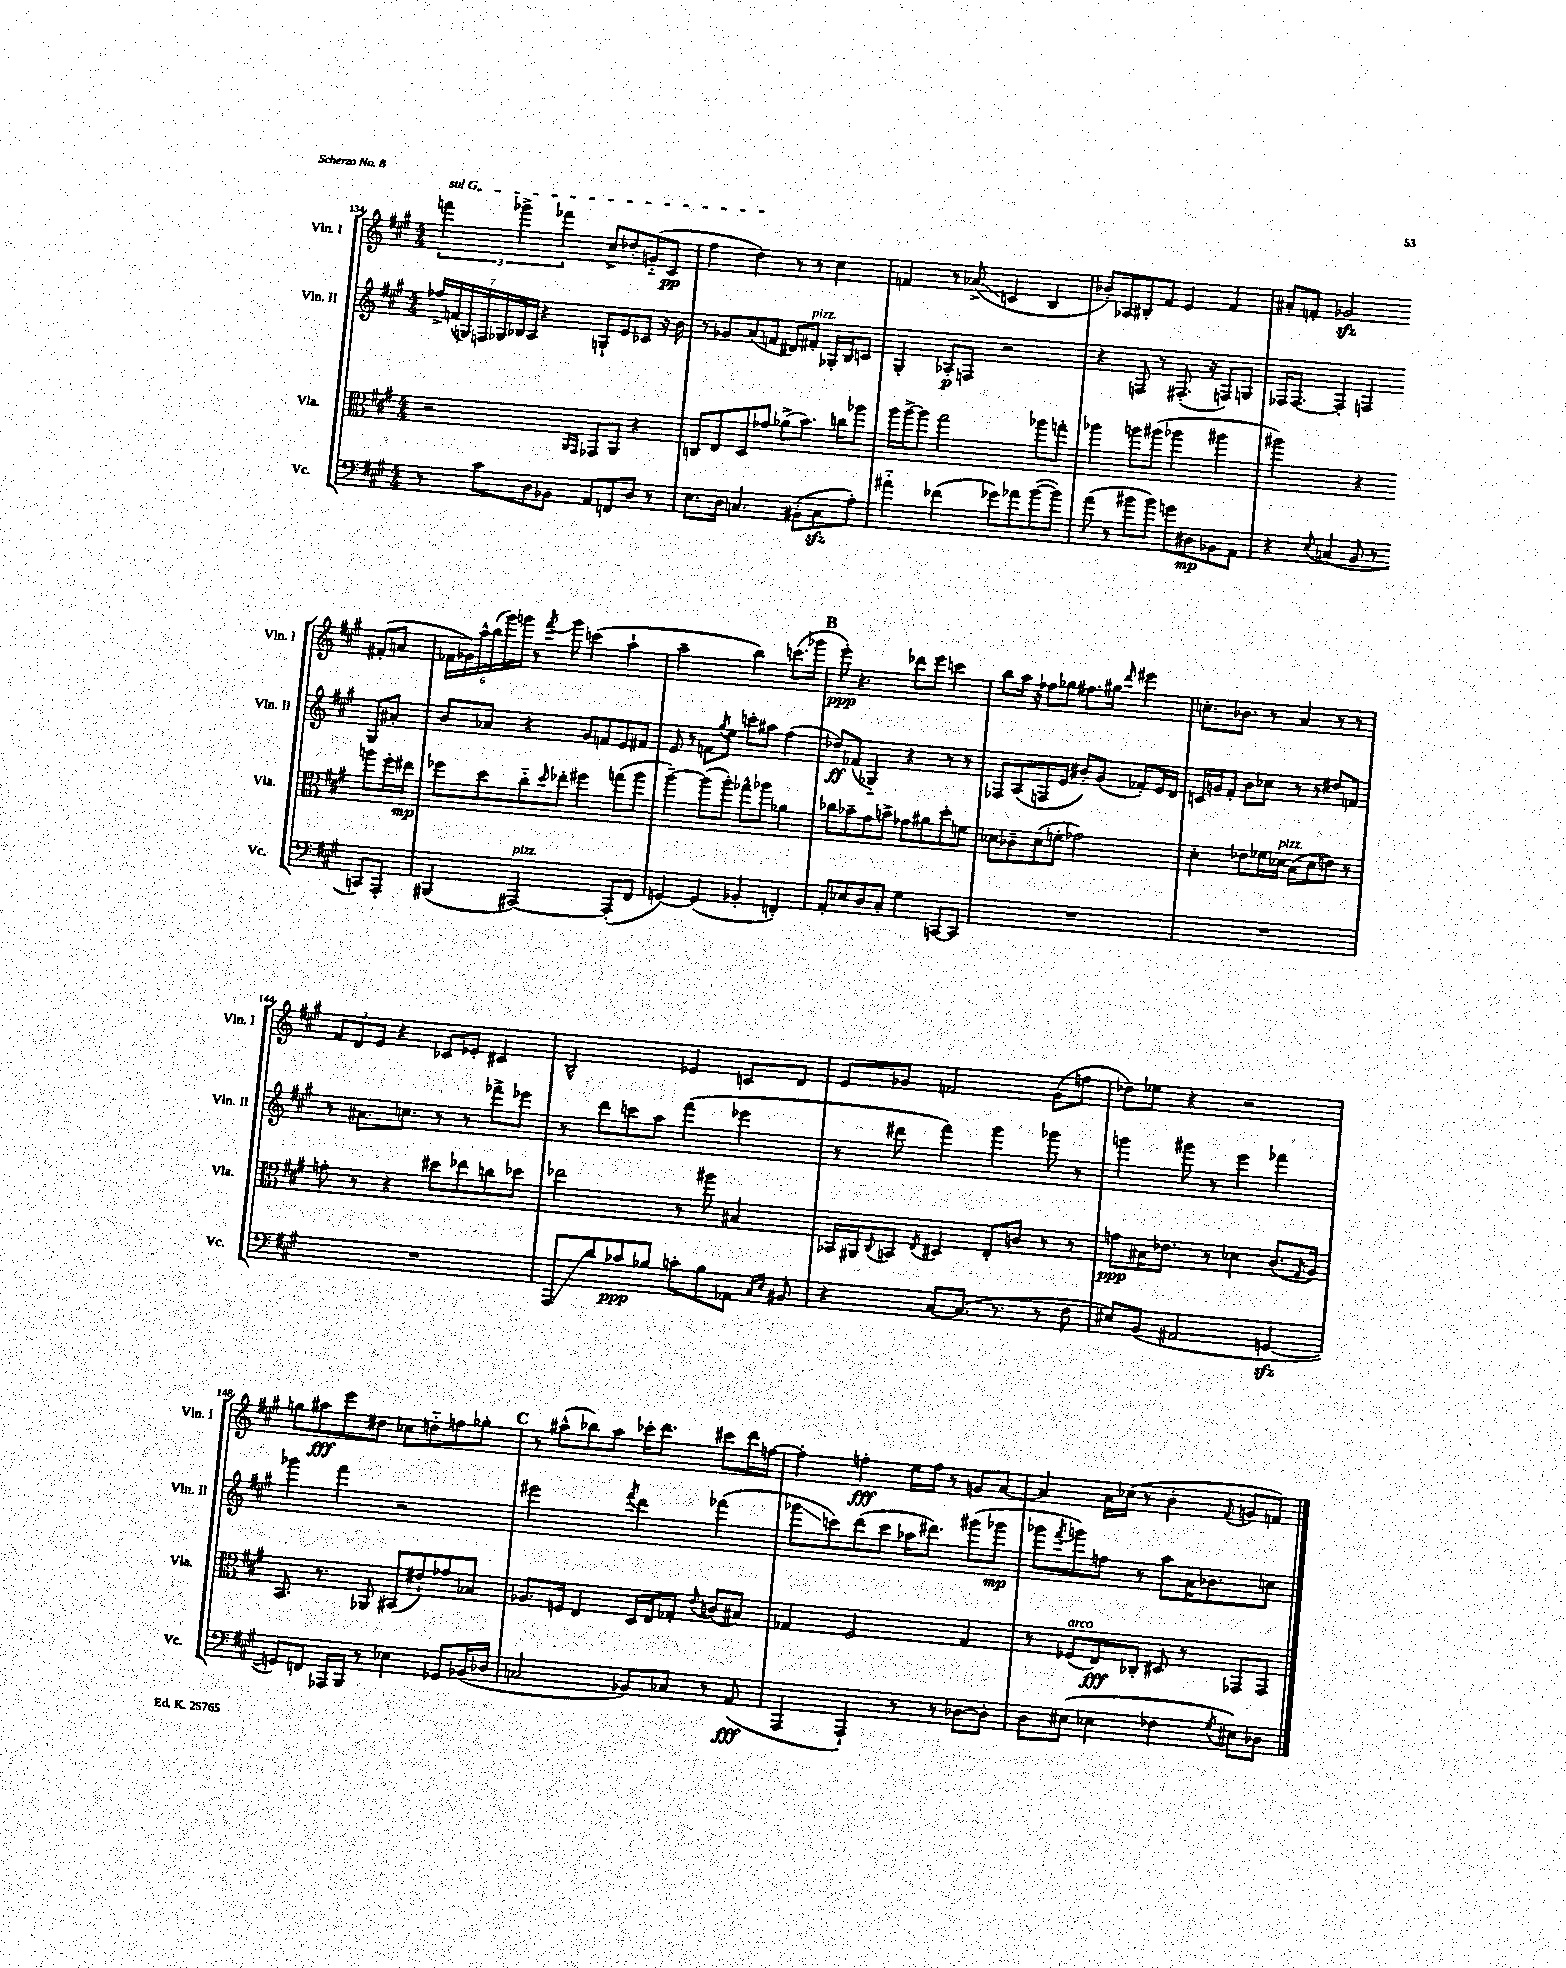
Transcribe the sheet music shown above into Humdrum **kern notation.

**kern	**kern	**kern	**kern
*staff4	*staff3	*staff2	*staff1
*clefF4	*clefC3	*clefG2	*clefG2
*k[f#c#g#]	*k[f#c#g#]	*k[f#c#g#]	*k[f#c#g#]
*M4/4	*M4/4	*M4/4	*M4/4
8r	2r	28ff-^/LL	6fff\
.	.	(28f/	.
.	.	28G/)	.
.	.	28F/	.
8c#\L	.	.	.
.	.	28G-/	.
.	.	.	6ggg-^\
.	.	28B-/	.
.	.	28A/JJ	.
8D\	.	4r	.
.	.	.	6fff-\
8BB-\J	.	.	.
.	16qqAA/LL	.	.
.	16qqGG#/JJ	.	.
8AA/L	8GG-/L	8G`/L	8cc#^/L
8FF/	8AA/J	8e/	8dd-'/
8D/J	4r	8c-/J	(8g'~/
8r	.	16r	8c#/J
.	.	16b\	.
=	=	=	=
8.E\L	8C/L	8r	4ff#\
.	8E/	8g-/L	.
16D\Jk	.	.	.
4.C/	8D/	(8a/	4dd\)
.	8g-/J	8f/J	.
.	(8a-^\L	8d#/L)	8r
(8BB#'\L	8.b\J)	8f#'/J	8r
8C\	.	16G-'/LL	4cc#\
.	16cc\LK	16B/J	.
8A'\J)	8aa-\J	8c/J	.
=	=	=	=
4a#'~\	16aa\LL	4G#'/	4f/
.	[16aa^\J	.	.
.	8aa\]J	.	.
(4f-\	2gg#\	8A-'/L	8r
.	.	8F/J	(8a-^/
8g-\L)	.	2r	4c/
8a-\	.	.	.
([8b\	8aa-\L	.	4B/
8b\]J)	8gg'\J	.	.
=	=	=	=
(8a\	4aa-\	4r	8b-'/L)
8r	.	.	8A-/
8b#\L	8aa\L	8F/	8B#'/
8b#\J)	(8aa#\J	8r	8f#/J
8g\L	4aa-\	(8.F#'/	4e/
8D#\	.	.	.
.	.	16r	.
8BB-\	4aa#\	8F/L)	4f#/
8AA\J	.	8G/J	.
=	=	=	=
4r	2aa#\)	16F-/LK	8a#'/L
.	.	[8.F-/J	.
.	.	.	8f'/J
8qqE/	.	.	.
(4C/	.	4F-'/]	2g-/
8BB/	4r	4F/	.
8r	.	.	.
8CC/L)	8aa\L	8G#/L	(8f#'/L
8AAA'/J	16ff#'\L	8a#'/J	8a/J
.	16ee#\JJ	.	.
=	=	=	=
(4BBB#/	8ff-\L	8b/L	24f-\LL
.	.	.	24g-\)
.	.	.	24aa^^\
.	8dd\	8a-/J	(24bb\
.	.	.	24ggg#\)
.	.	.	24ggg\JJ
[2AAA#/)	8cc#'~\	4r	8r
.	16qqdd/	.	8qfff#/
.	8ee-'\J	.	8ggg\
.	4ff#\	8g#/L	(4ccc\
.	.	8f/	.
(8AAA#'/]L	(8gg\L	8e/	4aa`\
8FF#/J	8aa\J	8f#/J	.
=	=	=	=
[4GG/)	[4aa~\)	8e/	2aa~\
.	.	8r	.
(4GG/]	(8aa\]L	8f\L	.
.	.	8qgg#/	.
.	8aa'\J)	8ee\J	.
4BB-'/	8gg-^^\L	8ccc'\L	4bb\)
.	8aa-\J	8aa#\J	.
4FF'/)	4a-\	(4ff#\	(8.ccc\L
.	.	.	16ggg-\Jk
=	=	=	=
8AA'/L	8cc-\L	8dd-/L)	8eee'\)
8E-/	8b-~\	(8f-/J	4.r
8D/	8g#\	4G-'~/)	.
8C#'/J	8b^\J	.	.
4G#\	8g-\L	4r	8ddd-\L
.	8a#\	.	8eee\J
[8CC/L	8dd'\	8r	4ccc\
8CC/]J	8f\J	8r	.
=	=	=	=
1r	8d-\L	8F-/L	8bb\L
.	8c-~\	(8A/	16aa\Jk
.	.	.	16r
.	(8d-\	8F/	8ff-\L
.	8f'\J	8e/J	8gg-\J
.	2g-\)	8b#'/L)	8.ff#\L
.	.	(8g#/J	.
.	.	.	16gg#\Jk
.	.	.	16qqddd/
.	.	8f-'/L)	4eee#\
.	.	16e/L	.
.	.	16d/JJ	.
=	=	=	=
1r	4d'\	16c/LL	8.cc'\L
.	.	16g/J	.
.	.	8f#'/J	.
.	.	.	8.b-\J
.	8e-\L	8b\L	.
.	16f-\L	8cc-\J	8r
.	16d-\JJ	.	.
.	(8B\L	8r	4a/
.	8d-\	8r	.
.	8e\J)	8dd#/L	8r
.	8r	8f/J	8r
=	=	=	=
1r	8g'\	8r	12f#/L
.	.	.	12d/
.	8r	8.a#\L	.
.	.	.	12e/J
.	4r	.	4r
.	.	8.cc\J	.
.	8dd#\L	8r	8c-/L
.	8ee-\	8r	8e-'/J
.	8cc\	8fff-^\L	4c#/
.	8dd-\J	8eee-\J	.
=	=	=	=
8AAA/L	2ee-\	8r	2B^^/
8d/	.	8ddd\L	.
8c-/	.	8ccc\	.
8B-/J	.	8aa\J	.
8c'\L	8r	(4fff#\	4e-/
8B-\	8aa#\	.	.
8AA-\J	4B#/	4eee-\	8c/L
16qqC#/LL	.	.	.
16qqE/JJ	.	.	.
8BB#/	.	.	8d/J
=	=	=	=
4r	16BB-/LL	8r	8e/L
.	16AA#/J	.	.
.	8qqC#/	.	.
.	8BB/J	8ddd#\	8g-/J
.	8qE/	.	.
[8C#/L	4D#/	4fff#\)	2f/
(8.C#/]J	.	.	.
.	8E'/L	4ggg#\	.
8.r	.	.	.
.	8c/J	.	.
8r	8r	8ggg-\	(8g-\L
8F#\	8r	8r	8ff\J
=	=	=	=
8E#/L)	8g\L	4ggg\	8dd-\L)
(8BB/J	16B#\K	.	8ee-\J
.	8.e-\J	.	.
2AA#/	.	8ggg#\	4r
.	8r	8r	.
.	4d-\	4eee\	2r
[4GG/	(8.c#/L	4fff-\	.
.	8qG#/	.	.
.	16A/Jk)	.	.
=	=	=	=
8GG/]L)	8.BB/	4ggg-\	8gg\L
8FF/J	.	.	8aa#\
.	8.r	.	.
16AAA-/LL	.	4fff#\	8eee\
16BBB/JJ	.	.	.
8r	8AA-/	.	8dd#\J
4E-\	(8BB#/L	2r	8cc-\L
.	8e#`/)	.	8dd'~\
8GG-/L	8g-/	.	8ff\
(16BB-/L	8B-/J	.	8gg-'\J
16D-/JJ	.	.	.
=	=	=	=
2C/	8.A-/L	2eee#\	8r
.	.	.	(8aa#^^\L
.	16F/Jk	.	.
.	4E/	.	8bb-\)
.	.	.	8aa#\J
.	.	8qfff#/	.
8BB-/L)	16D/LL	4ddd\	16ccc-'\LK
.	16E/J	.	8.ddd\J
8C-/J	8G-'/J	.	.
.	8qqe/	.	.
8r	(8c/L	(4fff-\	8ccc#\L
(8AA/	8B#/J)	.	16ddd\L
.	.	.	[16ff\JJ
=	=	=	=
4AAA/	4G-/	8ggg-\L	4ff'\]
.	.	8ccc\)	.
4AAA`/)	2F#/	(8ddd\	4ff'\
.	.	8ccc\J	.
8r	.	16aa-\LK	16ee\LL
.	.	8.ddd#\J)	16ff\JJ
8r	.	.	8r
[8D-\L	4G-/	(8ggg#\L	8g/L
8D-'\]J	.	8ggg-\J	[8a/J
=	=	=	=
8D\L	8r	8ggg-\L	4a/]
.	.	8qfff#/	.
(8E#\J	(8F-/L	8ggg\)	.
4E-\	8E/)	8ff\J	16a\LL
.	.	.	(16cc-\JJ
.	8C-'/J	8r	8r
4F-\	8D#/	8aa\L	4b'\
.	8r	16a\K	.
.	.	8.b-\	.
8qG#/	.	.	8qqf#/
8E#\L)	8GG-/L	.	8g/L
8D-\J	8GG-/J	8cc\J	8f/J)
==	==	==	==
*-	*-	*-	*-
